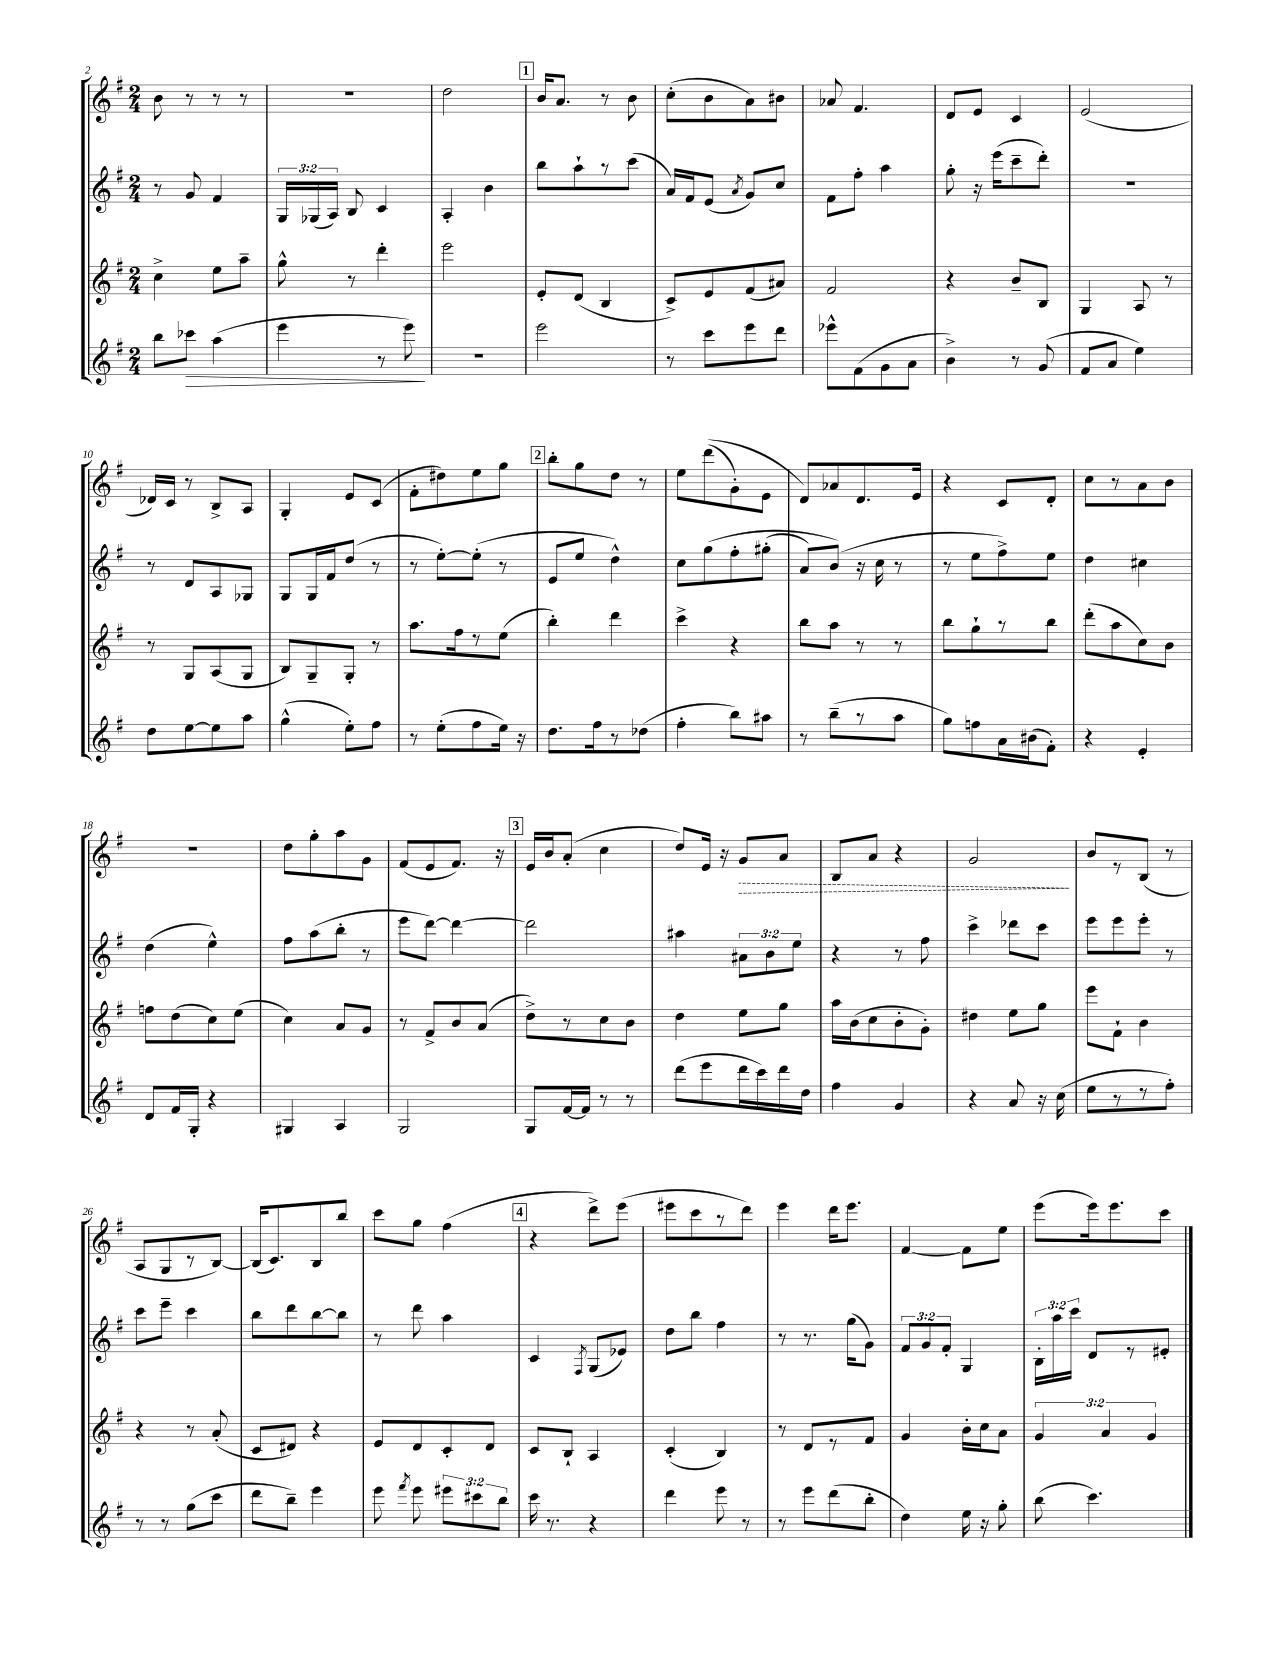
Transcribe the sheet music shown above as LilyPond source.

<<
\new StaffGroup <<
\new Staff = "s0" {
    \clef treble \key g \major \numericTimeSignature \time 2/4
    \autoBeamOff b'8 r8 r8 r8 |
    R2 |
    d''2 |
    \mark \markup { \box "1" } b'16[ a'8.] r8 b'8 |
    c''8[-.( b'8 a'8) bis'8] |
    aes'8 fis'4. |
    d'8[ e'8] c'4 |
    e'2( |
    des'16[) c'16] r8 b8[-> a8] |
    g4-. e'8[ c'8]( |
    fis'8[-. dis''8) e''8 g''8] |
    \mark \markup { \box "2" } b''8[-. g''8 d''8] r8 |
    e''8[ d'''8(\( g'8-.) e'8] |
    d'8[\) aes'8 d'8. e'16] |
    r4 c'8[ d'8]-. |
    c''8[ r8 a'8 b'8] |
    R2 |
    d''8[ g''8-. a''8 g'8] |
    fis'8[( e'8 fis'8.]) r16 |
    \mark \markup { \box "3" } e'16[ b'16 a'8]-.( c''4 |
    d''8[) e'16] r16 \once \override Hairpin.style = #'dashed-line g'8[\> a'8] |
    b8[ a'8] r4 |
    g'2\! |
    b'8[ r8 b8]( r8 |
    a8[ g8 r8 b8]~) |
    b16[( c'8.) b8 b''8] |
    c'''8[ g''8] fis''4( |
    \mark \markup { \box "4" } r4 d'''8[->) e'''8]( |
    eis'''8[ c'''8 r8 d'''8]) |
    e'''4 d'''16[ e'''8.] |
    fis'4~ fis'8[ e''8] |
    e'''8[( e'''16) e'''8. c'''8] \bar "|." |
}
\new Staff = "s1" {
    \clef treble \key g \major \numericTimeSignature \time 2/4 \override Staff.TupletNumber.text = #tuplet-number::calc-fraction-text
    \autoBeamOff r8 g'8 fis'4 |
    \tuplet 3/2 { g16[ ges16( a16]) } b8 c'4 |
    a4-. b'4 |
    \mark \markup { \box "1" } b''8[ a''8-! r8 c'''8]( |
    a'16[) fis'16 e'8]( \acciaccatura { a'8 } g'8[) c''8] |
    fis'8[ fis''8]-. a''4 |
    g''8-. r16 e'''16[( c'''8-- d'''8]-.) |
    R2 |
    r8 d'8[ a8 ges8] |
    g8[ g16 fis'16 d''8]( r8 |
    r8 e''8[~-.) e''8]-.( r8 |
    \mark \markup { \box "2" } e'8[ e''8] d''4-^) |
    c''8[ g''8\( fis''8-. gis''8]-.( |
    a'8[) b'8](\) r16 c''16 r8 |
    r8 e''8[ fis''8->) e''8] |
    d''4 cis''4 |
    d''4( e''4-^) |
    fis''8[ a''8( b''8]-. r8 |
    e'''8[ d'''8]~) d'''4~ |
    \mark \markup { \box "3" } d'''2 |
    ais''4 \tuplet 3/2 { ais'8[ b'8 e''8] } |
    r4 r8 fis''8 |
    c'''4-> des'''8[ c'''8] |
    e'''8[ e'''8 e'''8]-. r8 |
    c'''8[ e'''8]-- c'''4 |
    b''8[ d'''8 b''8~ b''8] |
    r8 d'''8 a''4 |
    \mark \markup { \box "4" } c'4 \acciaccatura { fis8 } g8[( ees'8]) |
    d''8[ b''8] fis''4 |
    r8 r8. g''16[( g'8]) |
    \tuplet 3/2 { fis'8[ g'8 fis'8]-. } g4 |
    \tuplet 3/2 { b16[-. a''16 c'''16] } d'8[ r8 eis'8]-. \bar "|." |
}
\new Staff = "s2" {
    \clef treble \key g \major \numericTimeSignature \time 2/4 \override Staff.TupletNumber.text = #tuplet-number::calc-fraction-text
    \autoBeamOff c''4-> e''8[ a''8]-- |
    g''8-^ r8 d'''4-. |
    e'''2 |
    \mark \markup { \box "1" } e'8[-. d'8]( b4 |
    c'8[->) e'8 fis'8( ais'8]) |
    fis'2 |
    r4 b'8[-- b8] |
    g4 a8 r8 |
    r8 g8[ a8( g8] |
    b8[) g8-- g8]-. r8 |
    a''8.[ fis''16 r8 e''8]( |
    \mark \markup { \box "2" } b''4-.) d'''4 |
    c'''4-> r4 |
    b''8[ a''8] r8 r8 |
    b''8[ g''8-! r8 b''8] |
    d'''8[-.( a''8 c''8) b'8] |
    f''8[ d''8( c''8) e''8]( |
    c''4) a'8[ g'8] |
    r8 fis'8[-> b'8 a'8]( |
    \mark \markup { \box "3" } d''8[->) r8 c''8 b'8] |
    d''4 e''8[ g''8] |
    a''16[ b'16( c''8 b'8-. g'8]-.) |
    dis''4 e''8[ g''8] |
    e'''8[ fis'8]-! b'4 |
    r4 r8 a'8-.( |
    c'8[ dis'8]) r4 |
    e'8[ d'8 c'8-. d'8] |
    \mark \markup { \box "4" } c'8[ b8]-! a4 |
    c'4-.( b4) |
    r8 d'8[ r8 fis'8] |
    g'4 b'16[-. c''16 a'8] |
    \tuplet 3/2 { g'4 a'4 g'4 } \bar "|." |
}
\new Staff = "s3" {
    \clef treble \key g \major \numericTimeSignature \time 2/4 \override Staff.TupletNumber.text = #tuplet-number::calc-fraction-text
    \autoBeamOff b''8[ ces'''8]\> a''4( |
    e'''4 r8 e'''8\!) |
    r2 |
    \mark \markup { \box "1" } e'''2 |
    r8 c'''8[ e'''8 d'''8] |
    ees'''8[-^ fis'8( g'8 a'8] |
    b'4->) r8 g'8( |
    fis'8[ a'8] e''4) |
    d''8[ e''8~ e''8 a''8] |
    g''4-^( e''8[-.) fis''8] |
    r8 e''8[-.( fis''8 e''16]) r16 |
    \mark \markup { \box "2" } d''8.[ fis''16 r8 des''8]( |
    fis''4-. b''8[) ais''8] |
    r8 b''8[--( r8 a''8] |
    g''8[) f''8 a'16 bis'16( fis'8]-.) |
    r4 e'4-. |
    d'8[ fis'16 g16]-. r4 |
    gis4 a4 |
    g2 |
    \mark \markup { \box "3" } g8[ fis'16~ fis'16] r8 r8 |
    d'''8[( e'''8 d'''16 c'''16) d'''16 d''16] |
    fis''4 g'4 |
    r4 a'8 r16 c''16( |
    e''8[ r8 r8 fis''8]-.) |
    r8 r8 g''8[( c'''8] |
    d'''8[ b''8]--) e'''4 |
    e'''8 \acciaccatura { fis'''8 } e'''8 \tuplet 3/2 { eis'''8[ cis'''8 b''8] } |
    \mark \markup { \box "4" } c'''16 r8. r4 |
    d'''4 e'''8 r8 |
    r8 e'''8[ d'''8( b''8]-. |
    d''4) e''16 r16 g''8-. |
    b''8( c'''4.) \bar "|." |
}
>>
>>
\layout { \context { \Score currentBarNumber = #2 } }
